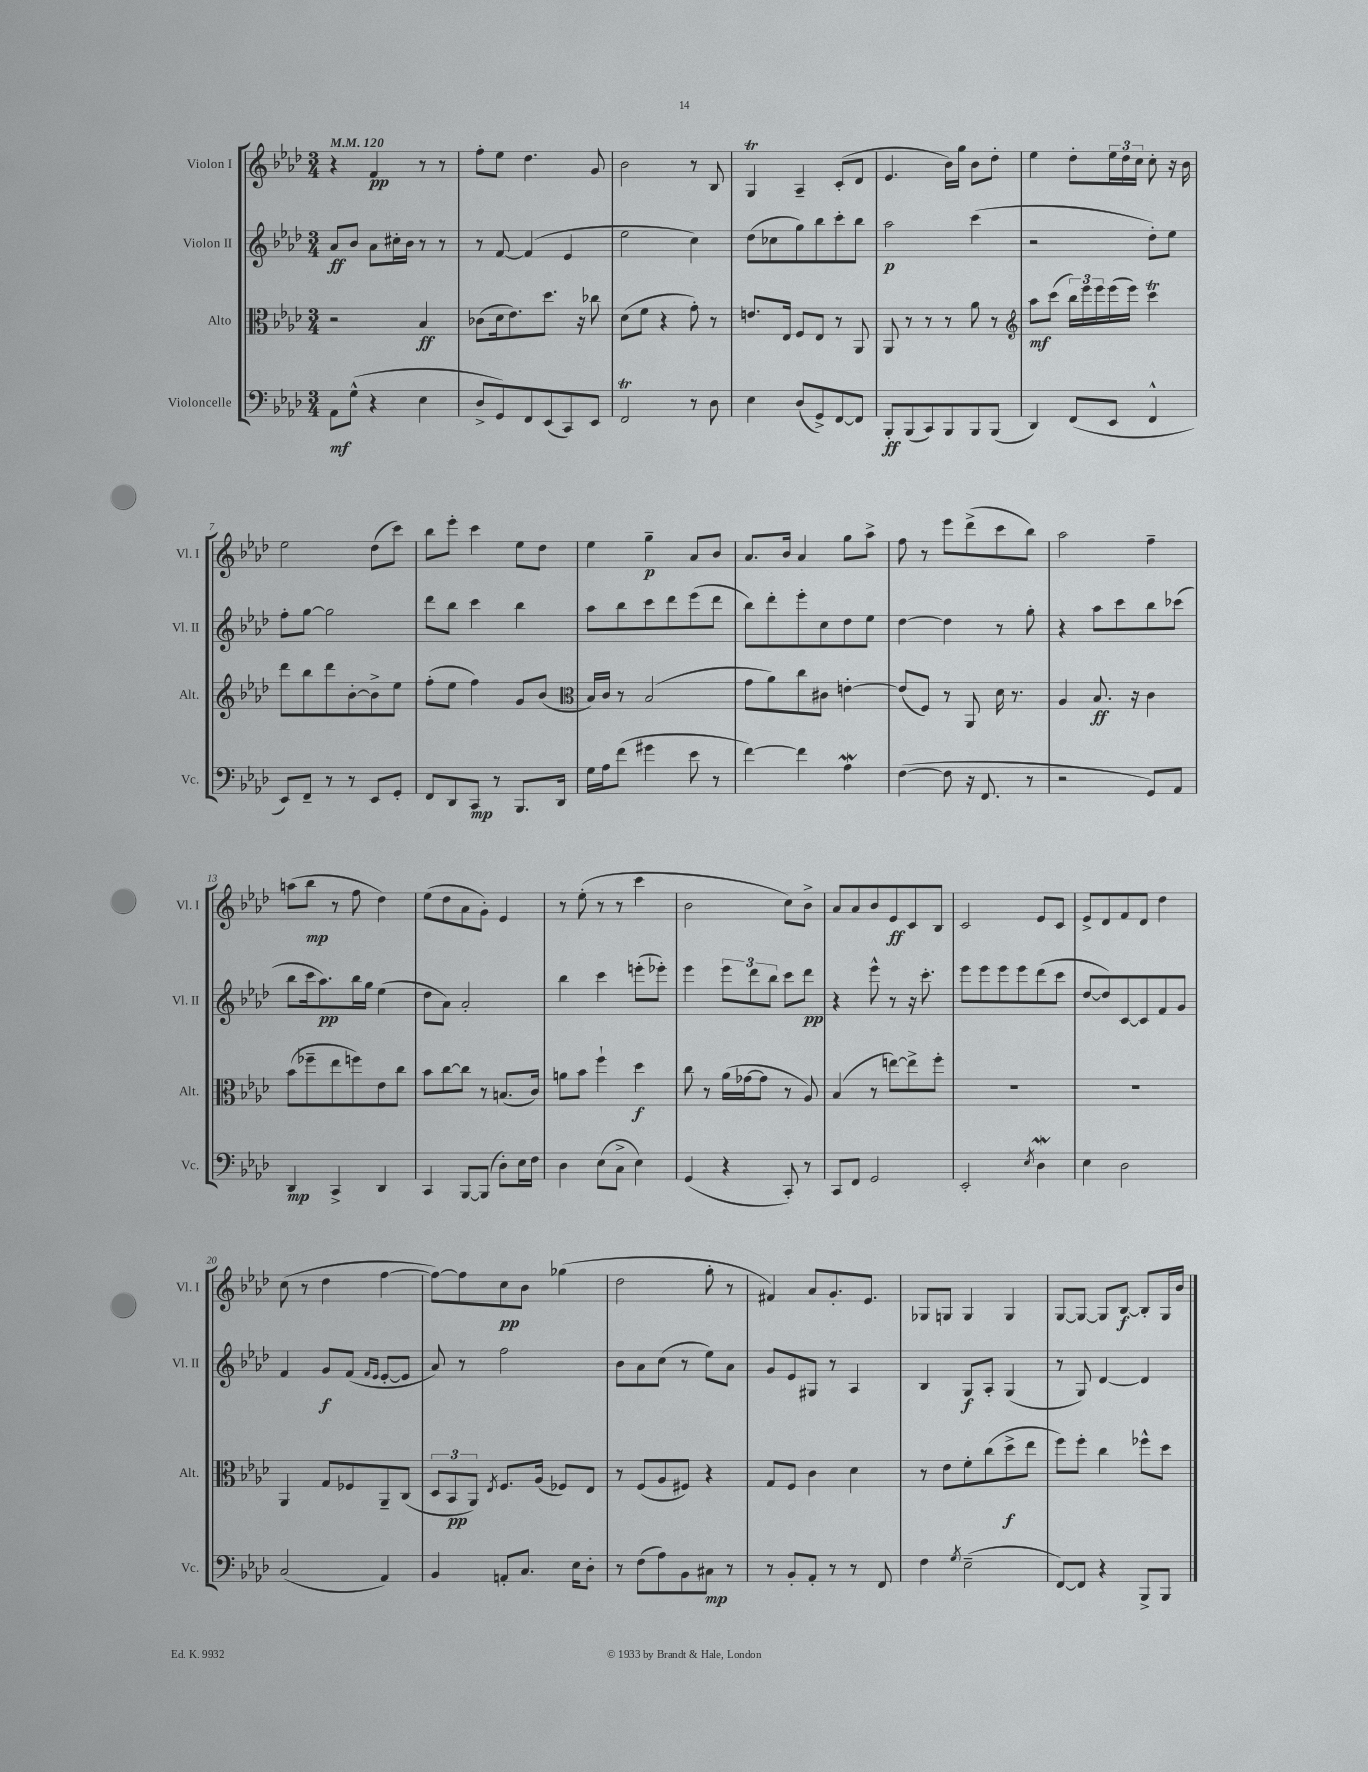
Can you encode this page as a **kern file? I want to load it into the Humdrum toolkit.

**kern	**dynam	**kern	**dynam	**kern	**dynam	**kern	**dynam
*part4	*part4	*part3	*part3	*part2	*part2	*part1	*part1
*staff4	*staff4	*staff3	*staff3	*staff2	*staff2	*staff1	*staff1
*I"Violoncelle	*	*I"Alto	*	*I"Violon II	*	*I"Violon I	*
*I'Vc.	*	*I'Alt.	*	*I'Vl. II	*	*I'Vl. I	*
*clefF4	*	*clefC3	*	*clefG2	*	*clefG2	*
*k[b-e-a-d-]	*	*k[b-e-a-d-]	*	*k[b-e-a-d-]	*	*k[b-e-a-d-]	*
*M3/4	*	*M3/4	*	*M3/4	*	*M3/4	*
*MM120	*	*MM120	*	*MM120	*	*MM120	*
=1	=1	=1	=1	=1	=1	=1	=1
8AA-\L	mf	2r	.	8a-/L	ff	4r	.
(8G^^\J	.	.	.	8b-/J	.	.	.
4r	.	.	.	8a-\L	.	4f/	pp
.	.	.	.	16cc#X'\L	.	.	.
.	.	.	.	16b-\JJ	.	.	.
4E-\	.	4B-/	ff	8r	.	8r	.
.	.	.	.	8r	.	8r	.
=2	=2	=2	=2	=2	=2	=2	=2
8D-^/L	.	(8c-X\L	.	8r	.	8ff'\L	.
8GG/)	.	16d-\k	.	[8f/	.	8ee-\J	.
.	.	8.e-\)	.	.	.	.	.
8FF/	.	.	.	(4f/]	.	4.dd-\	.
(8EE-/	.	8.dd-\J	.	.	.	.	.
8CC/)	.	.	.	4e-/	.	.	.
.	.	16r	.	.	.	.	.
8EE-/J	.	8cc-X\	.	.	.	8g/	.
=3	=3	=3	=3	=3	=3	=3	=3
2FFT/	.	(8d-\L	.	2ee-\	.	2b-\	.
.	.	8f\J	.	.	.	.	.
.	.	4r	.	.	.	.	.
8r	.	8g'\)	.	4cc\)	.	8r	.
8D-\	.	8r	.	.	.	8B-/	.
=4	=4	=4	=4	=4	=4	=4	=4
4E-\	.	8.en/L	.	(8dd-\L	.	4Gt/	.
.	.	.	.	8cc-X\	.	.	.
.	.	16E-/Jk	.	.	.	.	.
(8D-/L	.	8F/L	.	8gg\)	.	4A-~/	.
8GG^/)	.	8E-/J	.	8bb-\	.	.	.
[8FF/	.	8r	.	8ccc'\	.	(8c'/L	.
8FF/J]	.	8AA-/	.	8bb-\J	.	8d-/J	.
=5	=5	=5	=5	=5	=5	=5	=5
8BBB-'/L	ff	8AA-/	.	2aa-\	p	4.e-/	.
(8BBB-/	.	8r	.	.	.	.	.
8CC/)	.	8r	.	.	.	.	.
8BBB-/	.	8r	.	.	.	16b-\LL)	.
.	.	.	.	.	.	16gg\JJ	.
8BBB-/	.	8a-\	.	(4ccc\	.	8b-\L	.
(8BBB-/J	.	8r	.	.	.	8dd-'\J	.
=6	=6	=6	=6	=6	=6	=6	=6
*	*	*clefG2	*	*	*	*	*
4DD-/)	.	8aa-\L	mf	2r	.	4ee-\	.
.	.	(8ccc\J	.	.	.	.	.
(8FF/L	.	24bb-\LL)	.	.	.	8dd-'\L	.
.	.	24eee-\	.	.	.	.	.
.	.	24eee-\	.	.	.	.	.
8EE-/J	.	(16eee-\	.	.	.	24ee-\L	.
.	.	.	.	.	.	24dd-\	.
.	.	16eee-\JJ)	.	.	.	.	.
.	.	.	.	.	.	24cc\JJ	.
4FF^^/	.	4ccct\	.	8dd-'\L)	.	8cc'\	.
.	.	.	.	8ee-\J	.	16r	.
.	.	.	.	.	.	16b-\	.
!!LO:LB:g=z
=7	=7	=7	=7	=7	=7	=7	=7
8EE-/L)	.	8ddd-\L	.	8ff'\L	.	2ee-\	.
8FF~/J	.	8bb-\	.	[8gg\J	.	.	.
8r	.	8ddd-\	.	2gg\]	.	.	.
8r	.	[8b-'\	.	.	.	.	.
8EE-/L	.	8b-^\]	.	.	.	(8dd-\L	.
8GG'/J	.	8ee-\J	.	.	.	8ccc\J)	.
=8	=8	=8	=8	=8	=8	=8	=8
8FF/L	.	(8ff'\L	.	8ddd-\L	.	8bb-\L	.
8DD-/	.	8ee-\J	.	8bb-\J	.	8eee-'\J	.
8CC/J	mp	4ff\)	.	4ccc\	.	4ccc\	.
8r	.	.	.	.	.	.	.
8.BBB-/L	.	8g/L	.	4bb-\	.	8ee-\L	.
.	.	(8b-/J	.	.	.	8dd-\J	.
16DD-/Jk	.	.	.	.	.	.	.
=9	=9	=9	=9	=9	=9	=9	=9
*	*	*clefC3	*	*	*	*	*
16G\LL	.	16B-/LL)	.	8aa-\L	.	4ee-\	.
16A-\J	.	16c/JJ	.	.	.	.	.
(8f\J	.	8r	.	8bb-\	.	.	.
4g#X\	.	(2B-/	.	8ccc\	.	4gg~\	p
.	.	.	.	8ddd-\	.	.	.
8e-\	.	.	.	(8eee-\	.	8a-/L	.
8r	.	.	.	8ddd-\J	.	8b-/J	.
=10	=10	=10	=10	=10	=10	=10	=10
[4f\)	.	8g\L	.	8bb-\L)	.	8.a-/L	.
.	.	8a-\)	.	8ddd-'\	.	.	.
.	.	.	.	.	.	16b-/Jk	.
4f\]	.	8cc\	.	8eee-'\	.	4a-/	.
.	.	8c#X\J	.	8cc\	.	.	.
4A-w\	.	[4en'\	.	8dd-\	.	8gg\L	.
.	.	.	.	8ee-\J	.	8aa-^\J	.
=11	=11	=11	=11	=11	=11	=11	=11
([4F\	.	(8e/L]	.	[4dd-\	.	8ff\	.
.	.	8F/J)	.	.	.	8r	.
8F\]	.	8r	.	4dd-\]	.	8eee-\L	.
16r	.	8AA-/	.	.	.	(8ddd-^\	.
8.FF/	.	.	.	.	.	.	.
.	.	16d-\	.	8r	.	8ccc\	.
.	.	8.r	.	.	.	.	.
8r	.	.	.	8gg'\	.	8bb-\J)	.
=12	=12	=12	=12	=12	=12	=12	=12
2r	.	4A-/	.	4r	.	2aa-\	.
.	.	8.B-/	ff	8aa-\L	.	.	.
.	.	.	.	8ccc\	.	.	.
.	.	16r	.	.	.	.	.
8GG/L)	.	4c\	.	8bb-\	.	4ff~\	.
8AA-/J	.	.	.	(8ccc-X\J	.	.	.
!!LO:LB:g=z
=13	=13	=13	=13	=13	=13	=13	=13
4DD-/	mp	(8b-\L	.	8bb-\L	.	(8aan\L	.
.	.	8ff-X~\	.	16ccc\k	.	8bb-\J	mp
.	.	.	.	8.aa-\)	pp	.	.
4CC^/	.	8ee-\	.	.	.	8r	.
.	.	8ffn\)	.	16bb-\L	.	8ff\	.
.	.	.	.	16gg\JJ	.	.	.
4DD-/	.	8e-\	.	(4ee-\	.	4dd-\)	.
.	.	8cc\J	.	.	.	.	.
=14	=14	=14	=14	=14	=14	=14	=14
4CC/	.	8b-\L	.	8dd-\L	.	(8ee-\L	.
.	.	[8cc\	.	8a-\J)	.	8dd-\	.
[8BBB-/L	.	8cc\J]	.	2a-'/	.	8a-\	.
(8BBB-/J]	.	8r	.	.	.	8g'\J)	.
8D-'\L)	.	(8.Bn/L	.	.	.	4e-/	.
16E-\L	.	.	.	.	.	.	.
16F\JJ	.	16c/Jk)	.	.	.	.	.
=15	=15	=15	=15	=15	=15	=15	=15
4D-\	.	8an\L	.	4bb-\	.	8r	.
.	.	8b-\J	.	.	.	(8ee-'\	.
(8E-\L	.	4ff`\	.	4ccc\	.	8r	.
8C^\J	.	.	.	.	.	8r	.
4E-\)	.	4dd-\	f	(8eeen'\L	.	4ccc\	.
.	.	.	.	8eee-X'\J)	.	.	.
=16	=16	=16	=16	=16	=16	=16	=16
(4GG/	.	8cc\	.	4eee-\	.	2b-\	.
.	.	8r	.	.	.	.	.
4r	.	(16a-\LL	.	12eee-\L	.	.	.
.	.	[16g-X\J	.	.	.	.	.
.	.	.	.	12ddd-\	.	.	.
.	.	8g-\J]	.	.	.	.	.
.	.	.	.	12bb-\J	.	.	.
8CC'/)	.	8r	.	8ccc\L	.	8cc\L)	.
8r	.	8A-/)	.	8ddd-\J	pp	8b-^\J	.
=17	=17	=17	=17	=17	=17	=17	=17
8CC/L	.	(4B-/	.	4r	.	8a-/L	.
8FF/J	.	.	.	.	.	8a-/	.
2GG/	.	8r	.	8eee-^^\	.	8b-/	.
.	.	[8een\L)	.	8r	.	8e-/	ff
.	.	8ee^\]	.	16r	.	8c/	.
.	.	.	.	8.ccc'\	.	.	.
.	.	8ff'\J	.	.	.	8B-/J	.
=18	=18	=18	=18	=18	=18	=18	=18
2EE-'/	.	2.r	.	8eee-\L	.	2c/	.
.	.	.	.	8eee-\	.	.	.
.	.	.	.	8eee-\	.	.	.
.	.	.	.	8eee-\	.	.	.
8qE-/	.	.	.	.	.	.	.
4D-w\	.	.	.	(8ddd-\	.	8e-/L	.
.	.	.	.	8ccc\J	.	8c/J	.
=19	=19	=19	=19	=19	=19	=19	=19
4E-\	.	2.r	.	[8dd-/L	.	8e-^/L	.
.	.	.	.	8dd-/])	.	8d-/	.
2D-\	.	.	.	[8c/	.	8f/	.
.	.	.	.	8c/]	.	8d-/J	.
.	.	.	.	8f/	.	4dd-\	.
.	.	.	.	8g/J	.	.	.
!!LO:LB:g=z
=20	=20	=20	=20	=20	=20	=20	=20
(2C/	.	4AA-/	.	4f/	.	(8cc\	.
.	.	.	.	.	.	8r	.
.	.	8G/L	.	8g/L	f	4dd-\	.
.	.	8F-X/	.	(8f/J	.	.	.
.	.	.	.	16qqf/LL	.	.	.
.	.	.	.	16qqe-/JJ	.	.	.
4AA-/)	.	8AA-~/	.	[8e-'/L	.	[4ff\	.
.	.	(8C/J	.	8e-/J]	.	.	.
=21	=21	=21	=21	=21	=21	=21	=21
4BB-/	.	12D-/L	.	8a-/)	.	8ff\L_)	.
.	.	12BB-/	pp	.	.	.	.
.	.	.	.	8r	.	8ff\]	.
.	.	12AA-/J)	.	.	.	.	.
.	.	8qE-/	.	.	.	.	.
8AAn'/L	.	8.F/L	.	2ff\	.	8cc\	pp
8.C/J	.	.	.	.	.	8b-\J	.
.	.	(16A-/Jk	.	.	.	.	.
.	.	8F-X/L)	.	.	.	(4gg-X\	.
16E-\KL	.	.	.	.	.	.	.
8D-'\J	.	8E-/J	.	.	.	.	.
=22	=22	=22	=22	=22	=22	=22	=22
8r	.	8r	.	8b-\L	.	2dd-\	.
(8F\L	.	(8F/L	.	8a-\	.	.	.
8A-\)	.	8A-/	.	(8cc\J	.	.	.
8BB-\	.	8F#X/J)	.	8r	.	.	.
8C#X\J	mp	4r	.	8ee-\L)	.	8gg'\	.
8r	.	.	.	8a-\J	.	8r	.
=23	=23	=23	=23	=23	=23	=23	=23
8r	.	8G/L	.	8g/L	.	4f#X/)	.
8BB-'/L	.	8F/J	.	8e-/	.	.	.
8AA-'/J	.	4c\	.	8G#X/J	.	8a-/L	.
8r	.	.	.	8r	.	8.g'/	.
8r	.	4d-\	.	4A-/	.	.	.
.	.	.	.	.	.	8.e-/J	.
8FF/	.	.	.	.	.	.	.
=24	=24	=24	=24	=24	=24	=24	=24
4F\	.	8r	.	4B-/	.	8G-X/L	.
.	.	8e-\L	.	.	.	8Gn/J	.
8qG/	.	.	.	.	.	.	.
(2E-~\	.	8f'\	.	8G/L	f	4G/	.
.	.	(8cc\	.	8A-'/J	.	.	.
.	.	8dd-^\	f	(4G/	.	4G/	.
.	.	8ee-\J	.	.	.	.	.
=25	=25	=25	=25	=25	=25	=25	=25
[8FF/L)	.	8ff\L)	.	8r	.	[8G/L	.
8FF/J]	.	8ff'\J	.	8G/)	.	8G/J_	.
4r	.	4cc\	.	[4d-/	.	8G/L]	.
.	.	.	.	.	.	[8B-/J	f
8BBB-^/L	.	8ff-X^^\L	.	4d-/]	.	8B-'/L]	.
8BBB-/J	.	8dd-\J	.	.	.	16G/L	.
.	.	.	.	.	.	16b-/JJ	.
==	==	==	==	==	==	==	==
*-	*-	*-	*-	*-	*-	*-	*-
